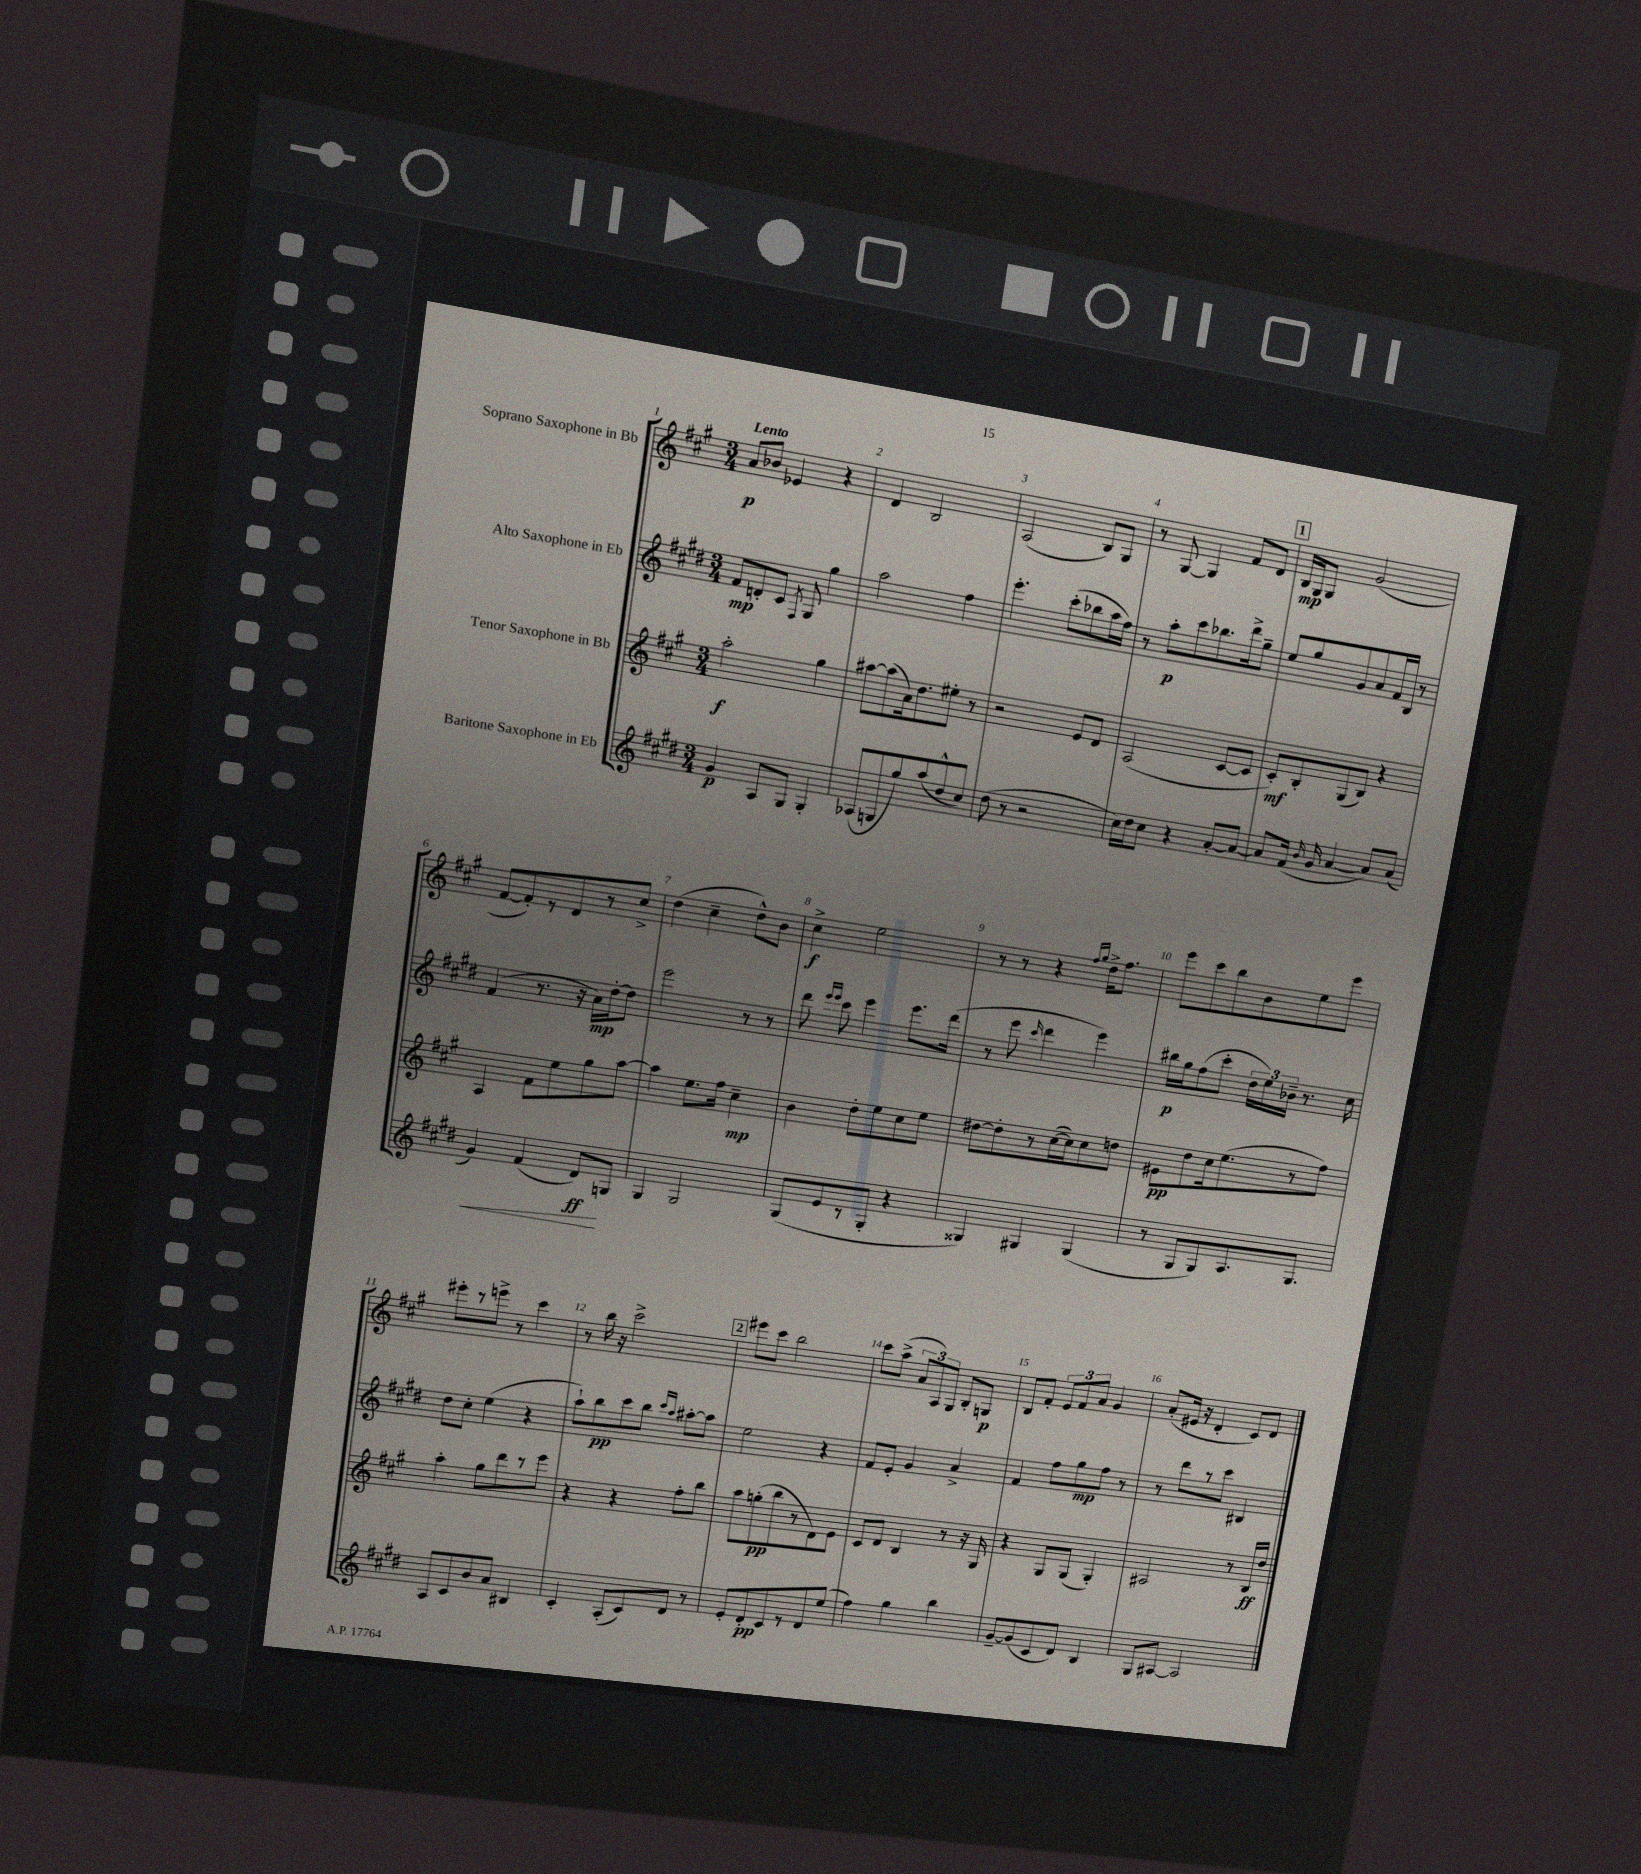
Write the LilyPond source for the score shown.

<<
\new StaffGroup <<
\new Staff = "s0" \with { instrumentName = "Soprano Saxophone in Bb" } {
    \clef treble \key a \major \numericTimeSignature \time 3/4 \tempo "Lento"
    \autoBeamOff a'8[\p bes'8] ees'4 r4 |
    d'4 b2 |
    a2( b8[) gis8] |
    r8 gis8~ gis4 fis'8[ d'8] |
    \mark \markup { \box "1" } b16[\mp gis16 gis8] gis'2( |
    fis'8[~ fis'8-.) r8 d'8 r8 cis''8]-> |
    d''4( cis''4-- d''8[-^) b'8] |
    cis''4->\f e''2 |
    r8 r8 r4 \grace { fis''16[ gis''16] } d''16[-> fis''8.] |
    e'''8[ cis'''8 b''8 b'8 e''8 e'''8] |
    eis'''8[-. r8 e'''8]-> r8 cis'''4 |
    r8 b''16 r16 cis'''2-> |
    \mark \markup { \box "2" } eis'''8[ cis'''8] b''2 |
    cis'''8[ a''8]->( \tuplet 3/2 { a'8[ a8) gis8] } b8[-. g8]\p |
    b8[ fis'8]-. \tuplet 3/2 { e'8[ fis'8 a'8] } gis'4 |
    a'8[-.( eis'16] r16 d'4-. cis'8[) d'8] \bar "|." |
}
\new Staff = "s1" \with { instrumentName = "Alto Saxophone in Eb" } {
    \clef treble \key e \major \numericTimeSignature \time 3/4
    \autoBeamOff fis'8[\mp d'8-. cis'8] \acciaccatura { fis8 } gis8 gis''4 |
    a''2 fis''4 |
    e'''4.-. cis'''8[-.( bes''8 a''16 fis''16]) |
    r8 a''8[-.\p cis'''8 bes''8. dis'''16-> gis''8]-- |
    \mark \markup { \box "1" } e''8[ gis''8 gis'8 a'8 fis'16 b16] r8 |
    fis'4( r8. r16 a'16[\mp) dis''16~-. dis''8] |
    e'''2 r8 r8 |
    dis'''8 \grace { e'''16[ e'''16] } cis'''8 e'''4 e'''8.[ dis'''16]( |
    r8 e'''8 \grace { cis'''16 } dis'''4 e'''4) |
    bis''16[\p gis''16 fis''8( cis'''8]-. \tuplet 3/2 { dis''16[ e''16) bes'16]-- } r8. cis''16 |
    dis''8[ cis''8]-. e''4( r4 |
    a''8[-!) b''8\pp cis'''8 b''8] \grace { cis'''16[ a''16] } ais''8[~-. ais''8] |
    \mark \markup { \box "2" } e''2 r4 |
    fis'8[ e'8]-. gis'4 a'4-> |
    fis'4 fis''8[ gis''8\mp fis''8] r8 |
    r8 dis'''8[ r8 cis'''8] bis4 \bar "|." |
}
\new Staff = "s2" \with { instrumentName = "Tenor Saxophone in Bb" } {
    \clef treble \key a \major \numericTimeSignature \time 3/4
    \autoBeamOff a''2-.\f gis''4 |
    ais''8[~ ais''8( a'16) d''8. eis''8]-. r8 |
    r2 e'8[ d'8] |
    a2( cis'8[~ cis'8] |
    \mark \markup { \box "1" } cis'8[-.\mf) b8-. gis8( b8]) r4 |
    a4 fis'8[ e''8 gis''8 a''8]~ |
    a''4 e''8.[ fis''16] cis''4--\mp |
    b'4 d''8[-. e''8 cis''8 e''8] |
    dis''8[~ dis''8-. r8 cis''16~( cis''16) cis''8 d''8] |
    eis'8[\pp d''8 cis''16 e''8.( r8 fis''8]) |
    a''4-. gis''8[ d'''8 r8 e'''8] |
    r4 r4 fis''8[-. b''8] |
    \mark \markup { \box "2" } a''8[ g''8-.\pp( b''8 r8 d'8) e'8] |
    cis'8[ d'8] b4 r8 r16 gis16 |
    r4 gis8[ gis8]( gis4-.) |
    ais2 r8 b16[\ff d''16] \bar "|." |
}
\new Staff = "s3" \with { instrumentName = "Baritone Saxophone in Eb" } {
    \clef treble \key e \major \numericTimeSignature \time 3/4
    \autoBeamOff gis'4\p a8[ gis8] gis4-. |
    aes8[( g8 gis''8) a''8( dis''8-^ cis''8]) |
    dis''8( r8 r2 |
    cis''16[) dis''16 cis''8] r4 a'8[~-. a'8]~ |
    \mark \markup { \box "1" } a'8[ fis'16]( \grace { b'16 } gis'16 a'4~ a'8[) a'8]( |
    gis'4\<) fis'4( dis'8[\ff\!) g8] |
    gis4 gis2 |
    gis8[( e'8 r8 gis8]-. r4 |
    gisis4) gis4 gis4( |
    r8 gis8[ gis8) a8. gis8.] |
    a8[ cis'8 b'8 a'8] bis4 |
    cis'4-. a8[-.( cis'8) dis'8] r8 |
    \mark \markup { \box "2" } e'8[-. dis'8-.\pp cis'8 r8 dis'8 e''8]( |
    fis''4) gis''4 b''4 |
    gis'8[~-- gis'8( cis'8 dis'8]) b4 |
    gis8[ ais8]~ ais2 \bar "|." |
}
>>
>>
\layout { \context { \Score \override BarNumber.break-visibility = ##(#f #t #t) barNumberVisibility = #all-bar-numbers-visible } }
